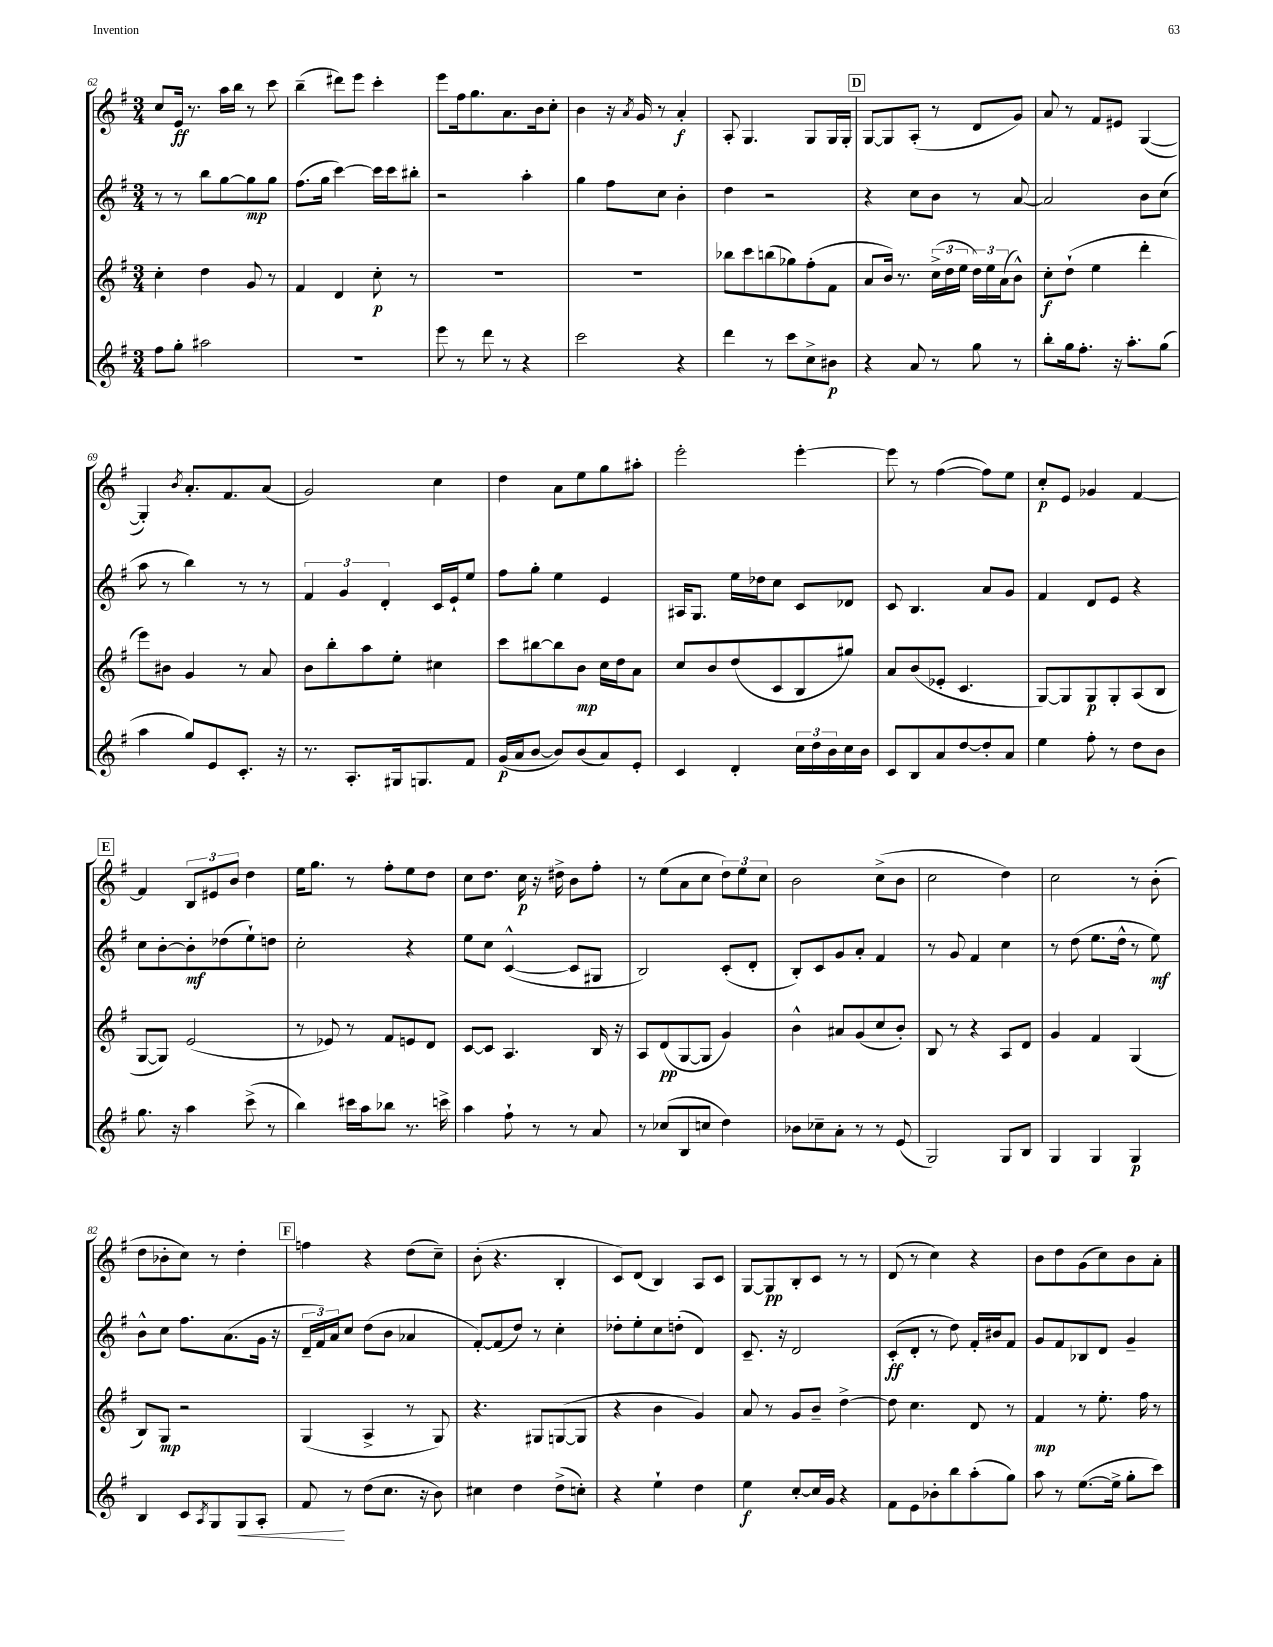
<<
\new StaffGroup <<
\new Staff = "s0" {
    \clef treble \key g \major \numericTimeSignature \time 3/4
    c''8 e'16\ff r8. a''16 b''16 r8 c'''8 |
    b''4--( dis'''8) e'''8 c'''4-. |
    e'''8 fis''16 g''8. a'8. b'16 c''8-. |
    b'4 r16 \acciaccatura { a'8 } g'16 r8 a'4-.\f |
    a8-. g4. g8 g16 g16-. |
    \mark \markup { \box "D" } g8~ g8 a8-.( r8 d'8 g'8) |
    a'8 r8 fis'8 eis'8 g4~( |
    g4-.) \acciaccatura { b'8 } a'8.-. fis'8. a'8( |
    g'2) c''4 |
    d''4 a'8 e''8 g''8 ais''8-. |
    e'''2-. e'''4~-. |
    e'''8 r8 fis''4~( fis''8) e''8 |
    c''8-.\p e'8 ges'4 fis'4~ |
    \mark \markup { \box "E" } fis'4 \tuplet 3/2 { b8 eis'8 b'8 } d''4 |
    e''16 g''8. r8 fis''8-. e''8 d''8 |
    c''8 d''8. c''16\p r16 dis''16-> b'8 fis''8-. |
    r8 e''8( a'8 c''8 \tuplet 3/2 { d''8) e''8 c''8 } |
    b'2 c''8->( b'8 |
    c''2 d''4) |
    c''2 r8 b'8-.( |
    d''8 bes'8-. c''8) r8 d''4-. |
    \mark \markup { \box "F" } f''4 r4 d''8( c''8--) |
    b'8-.( r4. b4-. |
    c'8) d'8( b4) a8 c'8 |
    g8~ g8\pp b8-. c'8 r8 r8 |
    d'8( r8 c''4) r4 |
    b'8 d''8 g'8( c''8) b'8 a'8-. \bar "|." |
}
\new Staff = "s1" {
    \clef treble \key g \major \numericTimeSignature \time 3/4
    r8 r8 b''8 g''8~ g''8\mp g''8 |
    fis''8.( g''16 c'''4~) c'''16 c'''16 bis''8-. |
    r2 a''4-. |
    g''4 fis''8 c''8 b'4-. |
    d''4 r2 |
    \mark \markup { \box "D" } r4 c''8 b'8 r8 a'8~ |
    a'2 b'8 c''8( |
    a''8 r8 b''4) r8 r8 |
    \tuplet 3/2 { fis'4 g'4 d'4-. } c'16 e'16-! e''8 |
    fis''8 g''8-. e''4 e'4 |
    ais16 g8. e''16 des''16 c''8 c'8 des'8 |
    c'8 b4. a'8 g'8 |
    fis'4 d'8 e'8 r4 |
    \mark \markup { \box "E" } c''8 b'8~-. b'8-.\mf des''8( e''8-!) d''8 |
    c''2-. r4 |
    e''8 c''8 c'4~-^( c'8 gis8 |
    b2) c'8-.( d'8-. |
    b8-.) c'8 g'8 a'8-. fis'4 |
    r8 g'8 fis'4 c''4 |
    r8 d''8( e''8. d''16-^ r8 e''8\mf) |
    b'8-^ c''8 fis''8. a'8.( g'16 r16 |
    \mark \markup { \box "F" } \tuplet 3/2 { d'16-- fis'16) a'16 } c''8 d''8( b'8 aes'4 |
    fis'8~-.) fis'8( d''8) r8 c''4-. |
    des''8-. e''8-. c''8 d''8-.( d'4) |
    c'8.-- r16 d'2 |
    c'8-.\ff( d'8-. r8 d''8) fis'16-. bis'16 fis'8 |
    g'8 fis'8 bes8 d'8 g'4-- \bar "|." |
}
\new Staff = "s2" {
    \clef treble \key g \major \numericTimeSignature \time 3/4
    c''4-. d''4 g'8 r8 |
    fis'4 d'4 c''8-.\p r8 |
    R2. |
    R2. |
    bes''8 c'''8 b''8( ges''8) fis''8-.( fis'8 |
    \mark \markup { \box "D" } a'8 b'16) r8. \tuplet 3/2 { c''16->( d''16 e''16 } \tuplet 3/2 { d''16) e''16 a'16( } b'8-^) |
    c''8-.\f d''8-!( e''4 d'''4-. |
    e'''8) bis'8 g'4 r8 a'8 |
    b'8 b''8-. a''8 e''8-. cis''4 |
    c'''8 bis''8~ bis''8 b'8\mp c''16 d''16 a'8 |
    c''8 b'8 d''8( c'8 b8 gis''8) |
    a'8 b'8( ees'8-. c'4. |
    g8~) g8 g8\p g8-. a8( b8 |
    \mark \markup { \box "E" } g8~ g8) e'2( |
    r8 ees'8) r8 fis'8 e'8 d'8 |
    c'8~ c'8 a4. b16 r16 |
    a8 d'8\pp( g8~ g8 g'4) |
    b'4-^ ais'8 g'8( c''8 b'8-.) |
    b8 r8 r4 a8 d'8 |
    g'4 fis'4 g4( |
    b8) g8\mp r2 |
    \mark \markup { \box "F" } g4( a4-> r8 g8) |
    r4. gis8 g8~( g8 |
    r4 b'4 g'4) |
    a'8 r8 g'8 b'8-- d''4~-> |
    d''8 c''4. d'8 r8 |
    fis'4\mp r8 e''8.-. fis''16 r8 \bar "|." |
}
\new Staff = "s3" {
    \clef treble \key g \major \numericTimeSignature \time 3/4
    fis''8 g''8-. ais''2 |
    R2. |
    e'''8 r8 d'''8 r8 r4 |
    c'''2 r4 |
    d'''4 r8 c'''8 c''8-> bis'8\p |
    \mark \markup { \box "D" } r4 a'8 r8 g''8 r8 |
    b''8-. g''16 fis''8.-. r16 a''8.-. g''8( |
    a''4 g''8) e'8 c'8.-. r16 |
    r8. a8.-. gis16 g8. fis'8 |
    g'16\p( a'16 b'8~ b'8) b'8( a'8) e'8-. |
    c'4 d'4-. \tuplet 3/2 { c''16 d''16 b'16 } c''16 b'16 |
    c'8 b8 a'8 d''8~ d''8-. a'8 |
    e''4 fis''8-. r8 d''8 b'8 |
    \mark \markup { \box "E" } g''8. r16 a''4 c'''8->( r8 |
    b''4) cis'''16 a''16 bes''8 r8. c'''16-> |
    a''4 fis''8-! r8 r8 a'8 |
    r8 ces''8( b8 c''8 d''4) |
    bes'8 ces''8-- a'8-. r8 r8 e'8( |
    g2) g8 b8 |
    g4 g4 g4\p |
    b4 c'8 \acciaccatura { a8 } g8 g8\< a8-. |
    \mark \markup { \box "F" } fis'8\! r8 d''8( c''8. r16 b'8) |
    cis''4 d''4 d''8->( c''8-.) |
    r4 e''4-! d''4 |
    e''4\f c''8~-. c''16 g'16 r4 |
    fis'8 e'8 bes'8-. b''8 a''8-.( g''8) |
    a''8 r8 e''8.~( e''16-> g''8-. c'''8) \bar "|." |
}
>>
>>
\layout { \context { \Score currentBarNumber = #62 } }
